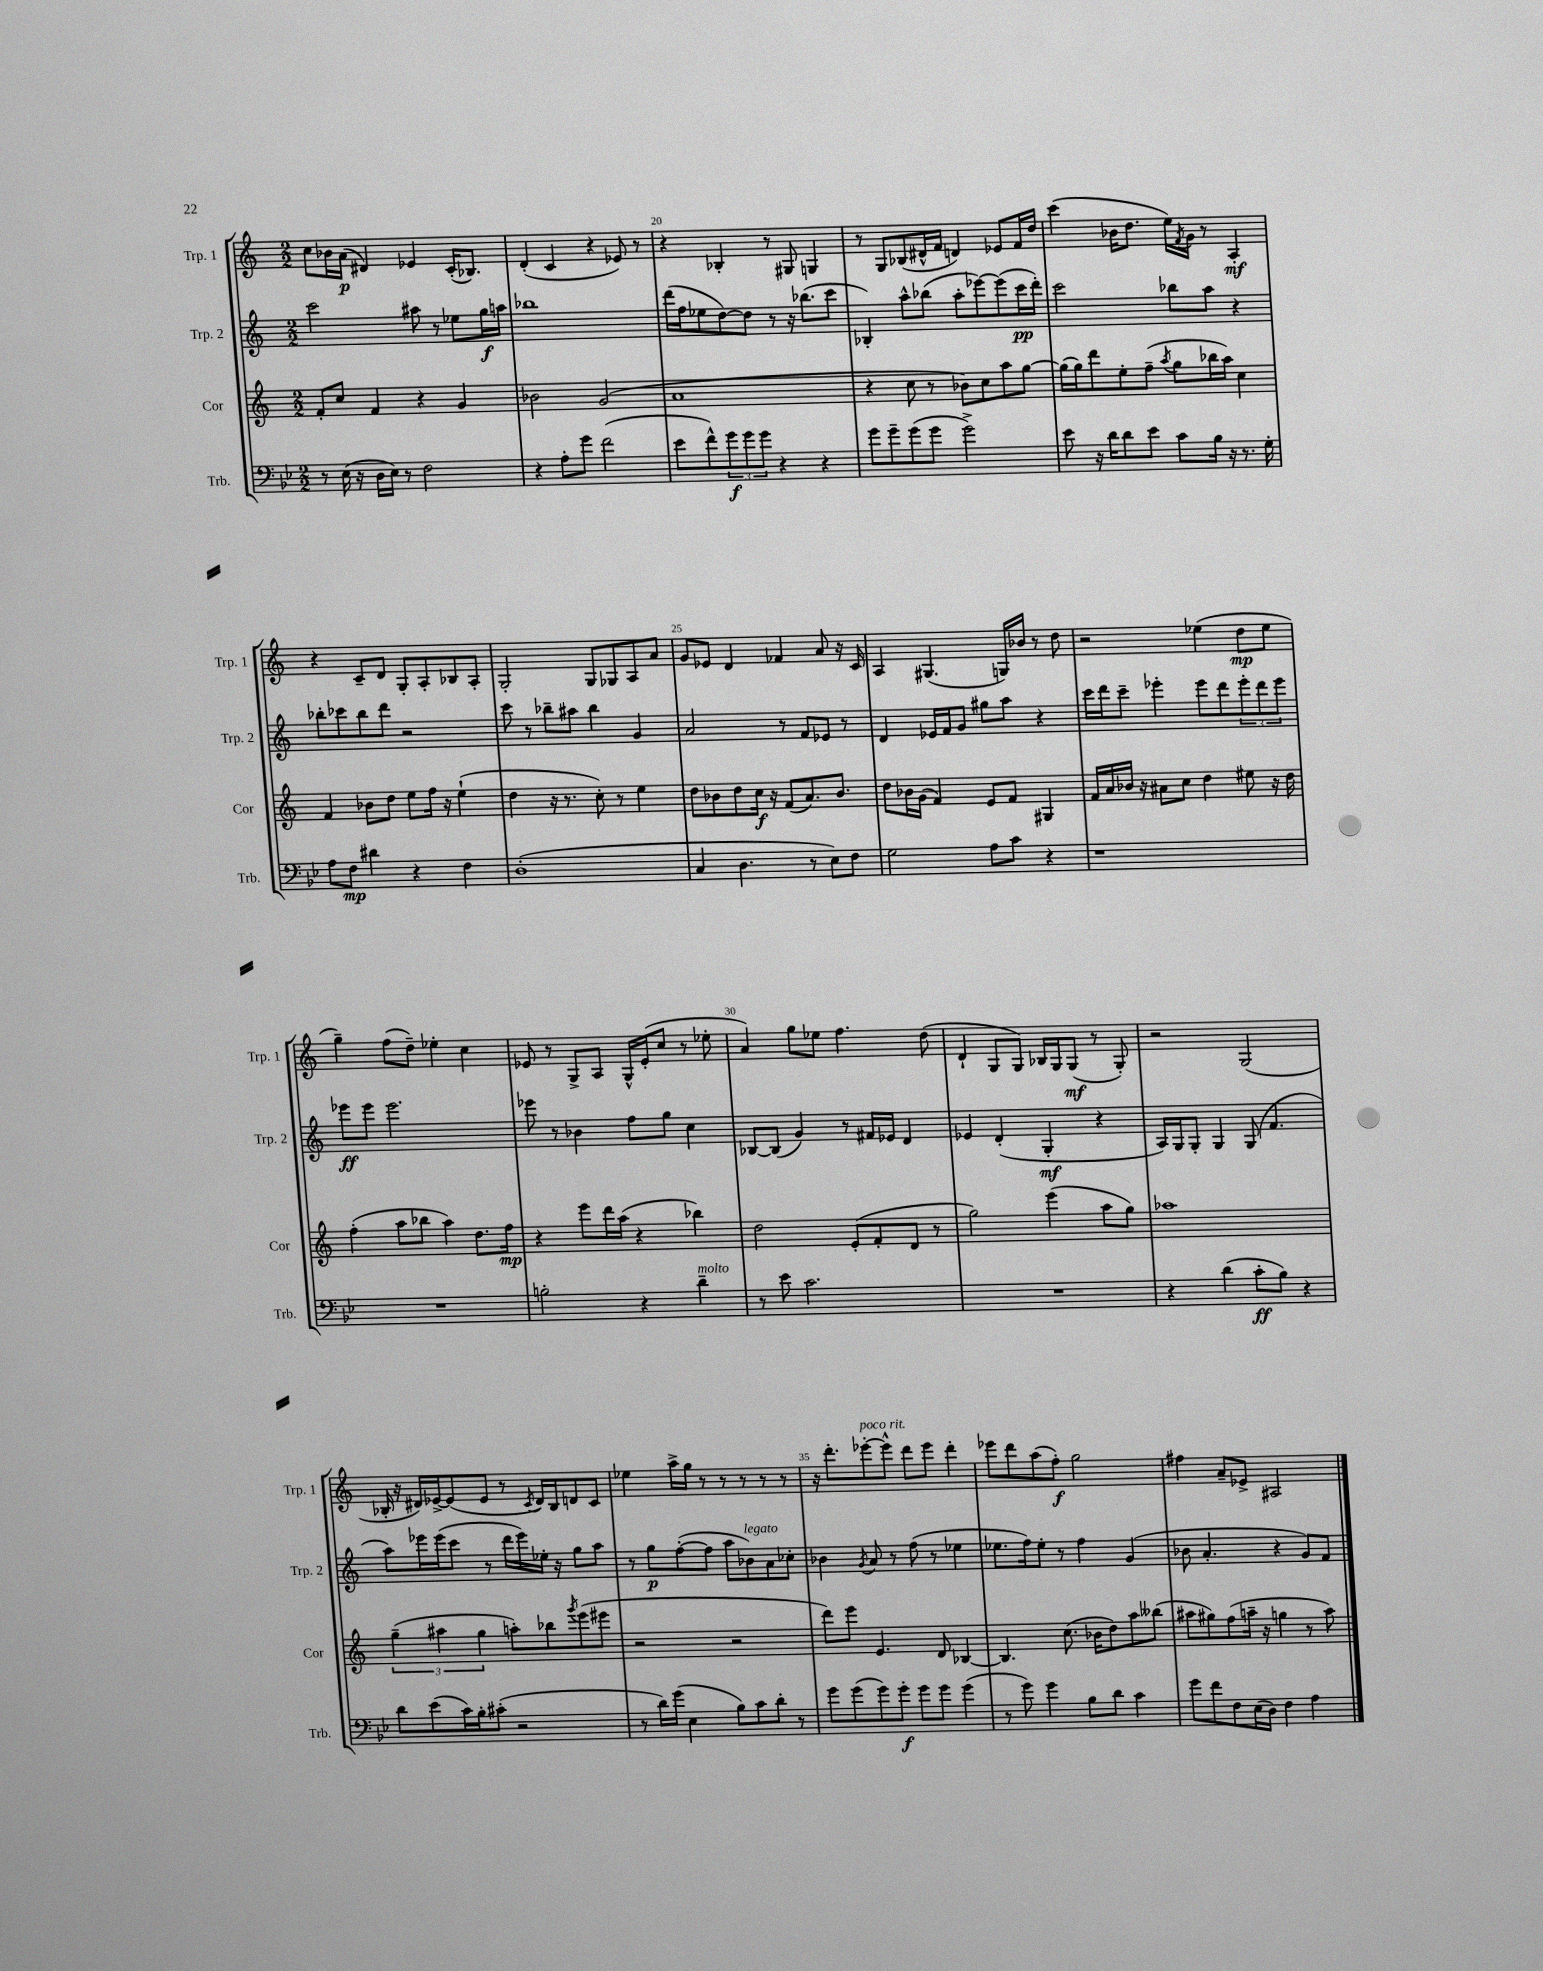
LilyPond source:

<<
\new StaffGroup <<
\new Staff = "s0" \with { instrumentName = "Trp. 1" shortInstrumentName = "Trp. 1" } {
    \clef treble \key c \major \numericTimeSignature \time 2/2
    c''8 bes'16 a'16\p( dis'4) ees'4 c'16-.( bes8.) |
    d'4-.( c'4 r4 ees'8) r8 |
    r4 bes4-. r8 gis8 g4 |
    r8 g8 bes8( dis'16-^ f'16 d'4) ees'8 f'16 d''16 |
    c'''4( bes'16 d''8. e''16) \acciaccatura { f'8 } g'16 r8 a4-.\mf |
    r4 c'8-- d'8 g8-. a8-. bes8 a8-. |
    g2-. g8 ges8 a8 a'8 |
    g'8 ees'8 d'4 fes'4 a'8 r16 c'16 |
    a4 gis4.( g16) bes'16 r8 d''8 |
    r2 ees''4( d''8\mp ees''8 |
    g''4--) f''8( d''8--) ees''4-. c''4 |
    ees'8 r8 g8-> a8 g16-^ ees'16-.( c''8 r8 ees''8-. |
    a'4) g''8 ees''8 f''4. d''8( |
    d'4-! g8 g8) bes16 g16 g8\mf( r8 g8-.) |
    r2 g2( |
    bes16-. r16 dis'16) ees'16~-> ees'8( ees'8 r8 \acciaccatura { c'8 } dis'16) bes16 d'8 c'8 |
    ees''4 a''16-> g''16 r8 r8 r8 r8 r8 |
    r16 d'''8.-. ees'''8~-.^\markup { \italic "poco rit." } ees'''8-^ d'''8 ees'''8 d'''4-. |
    ees'''8 d'''8 a''8( f''8-.\f) g''2 |
    fis''4 a'8-- ees'8-> ais2 \bar "|." |
}
\new Staff = "s1" \with { instrumentName = "Trp. 2" shortInstrumentName = "Trp. 2" } {
    \clef treble \key c \major \numericTimeSignature \time 2/2
    c'''2 ais''8 r8 ees''8 g''16\f a''16 |
    bes''1 |
    d'''16( f''16 ees''8 d''8~) d''8 r8 r16 bes''8.( c'''8 |
    bes4-.) a''8-^ bes''8( a''8-. ees'''8~) ees'''8( c'''16\pp d'''16-.) |
    c'''2 bes''8 a''8 r4 |
    bes''8-. ces'''8 bes''8 d'''8 r2 |
    c'''8 r8 bes''8-- ais''8 bes''4 g'4 |
    a'2 r8 f'8 ees'8 r8 |
    d'4 ees'16 f'16 g'8 gis''8 a''8 r4 |
    c'''16 d'''16 c'''8-- ees'''4-. ees'''8 d'''8 \tuplet 3/2 { ees'''8-. d'''8 ees'''8 } |
    ees'''8\ff ees'''8 ees'''2. |
    ees'''8 r8 bes'4 f''8 g''8 c''4 |
    bes8~ bes8( g'4) r8 fis'16 ees'16 d'4 |
    ees'4 d'4-.( g4-.\mf r4 |
    a16) g16 g8-. g4 g8( f'4. |
    a''8) ees'''16 ees'''16( c'''8 r8 d'''16 ees'''16) ees''16-. r16 g''8 a''8 |
    r8 g''8\p f''8~-.( f''8 a''8 bes'8^\markup { \italic "legato" }) a'8 ces''8-. |
    bes'4 \acciaccatura { g'8 } a'8 r8 f''8( r8 ees''4 |
    ees''8. f''16) ees''8-. r8 f''4 g'4( |
    bes'8 a'4.-. r4 g'8) f'8 \bar "|." |
}
\new Staff = "s2" \with { instrumentName = "Cor" shortInstrumentName = "Cor" } {
    \clef treble \key c \major \numericTimeSignature \time 2/2
    f'8-. c''8 f'4 r4 g'4 |
    bes'2 g'2( |
    a'1 |
    r4 c''8 r8 bes'8) c''8 a''8 g''8~ |
    g''16( g''16) d'''8 e''8-. f''8--( \acciaccatura { a''8 } g''8 bes''16 a''16) c''4 |
    f'4 bes'8 d''8 e''8 f''16 r16 e''4-!( |
    d''4 r16 r8. c''8-.) r8 e''4 |
    d''8 bes'8 d''8 c''16\f r16 f'8( a'8.) bes'8. |
    d''8 bes'16 g'16( f'4) e'8 f'8 gis4 |
    f'16 a'16 bes'16 r16 ais'8 c''8 d''4 eis''8 r16 d''16 |
    f''4-.( a''8 bes''8 a''4) d''8. f''16\mp |
    r4 e'''8 d'''16 a''16( r4 bes''4) |
    d''2 e'8-.( f'8-. d'8 r8 |
    g''2) e'''4( a''8 g''8) |
    aes''1 |
    \tuplet 3/2 { g''4--( ais''4 g''4 } a''8-.) bes''8 \acciaccatura { g'''8 } e'''8( eis'''8 |
    r2 r2 |
    d'''8) e'''8 e'4. d'8 bes4~ |
    bes4. c''8.( bes'16 d''8) a''8 beses''8( |
    ais''8 gis''8) f''8( a''16-- r16 g''4 r8 a''8) \bar "|." |
}
\new Staff = "s3" \with { instrumentName = "Trb." shortInstrumentName = "Trb." } {
    \clef bass \key bes \major \numericTimeSignature \time 2/2
    r8 ees16( r16 d16 ees16) r8 f2 |
    r4 a8-. g'8 f'2( |
    ees'8 f'8-^) \tuplet 3/2 { g'8\f g'8 g'8 } r4 r4 |
    g'8 g'8-- g'8( g'8 g'2->) |
    ees'8 r16 d'16 d'8 ees'8 c'8 bes16 r16 r8. g16-. |
    a8 f8\mp dis'4 r4 f4 |
    d1-.( |
    c4 d4. r8 ees8) f8 |
    g2 a8 c'8 r4 |
    r1 |
    R1 |
    b2-. r4 d'4--^\markup { \italic "molto" } |
    r8 ees'8 c'2. |
    R1 |
    r4 d'4( c'8-.\ff bes8) r4 |
    d'8 ees'8( c'16) bes16-. cis'8-.( r2 |
    r8 d'16) g'16( ees4 bes8) c'8 d'8-. r8 |
    g'8 g'8( g'8) g'8-.\f g'8 g'8 g'4( |
    r8 g'8) g'4 bes8 d'8 c'4 |
    g'8 f'8 f8 ees16( d16) f4 a4 \bar "|." |
}
>>
>>
\layout { \context { \Score currentBarNumber = #18 \override BarNumber.break-visibility = ##(#f #t #t) barNumberVisibility = #(every-nth-bar-number-visible 5) } }
